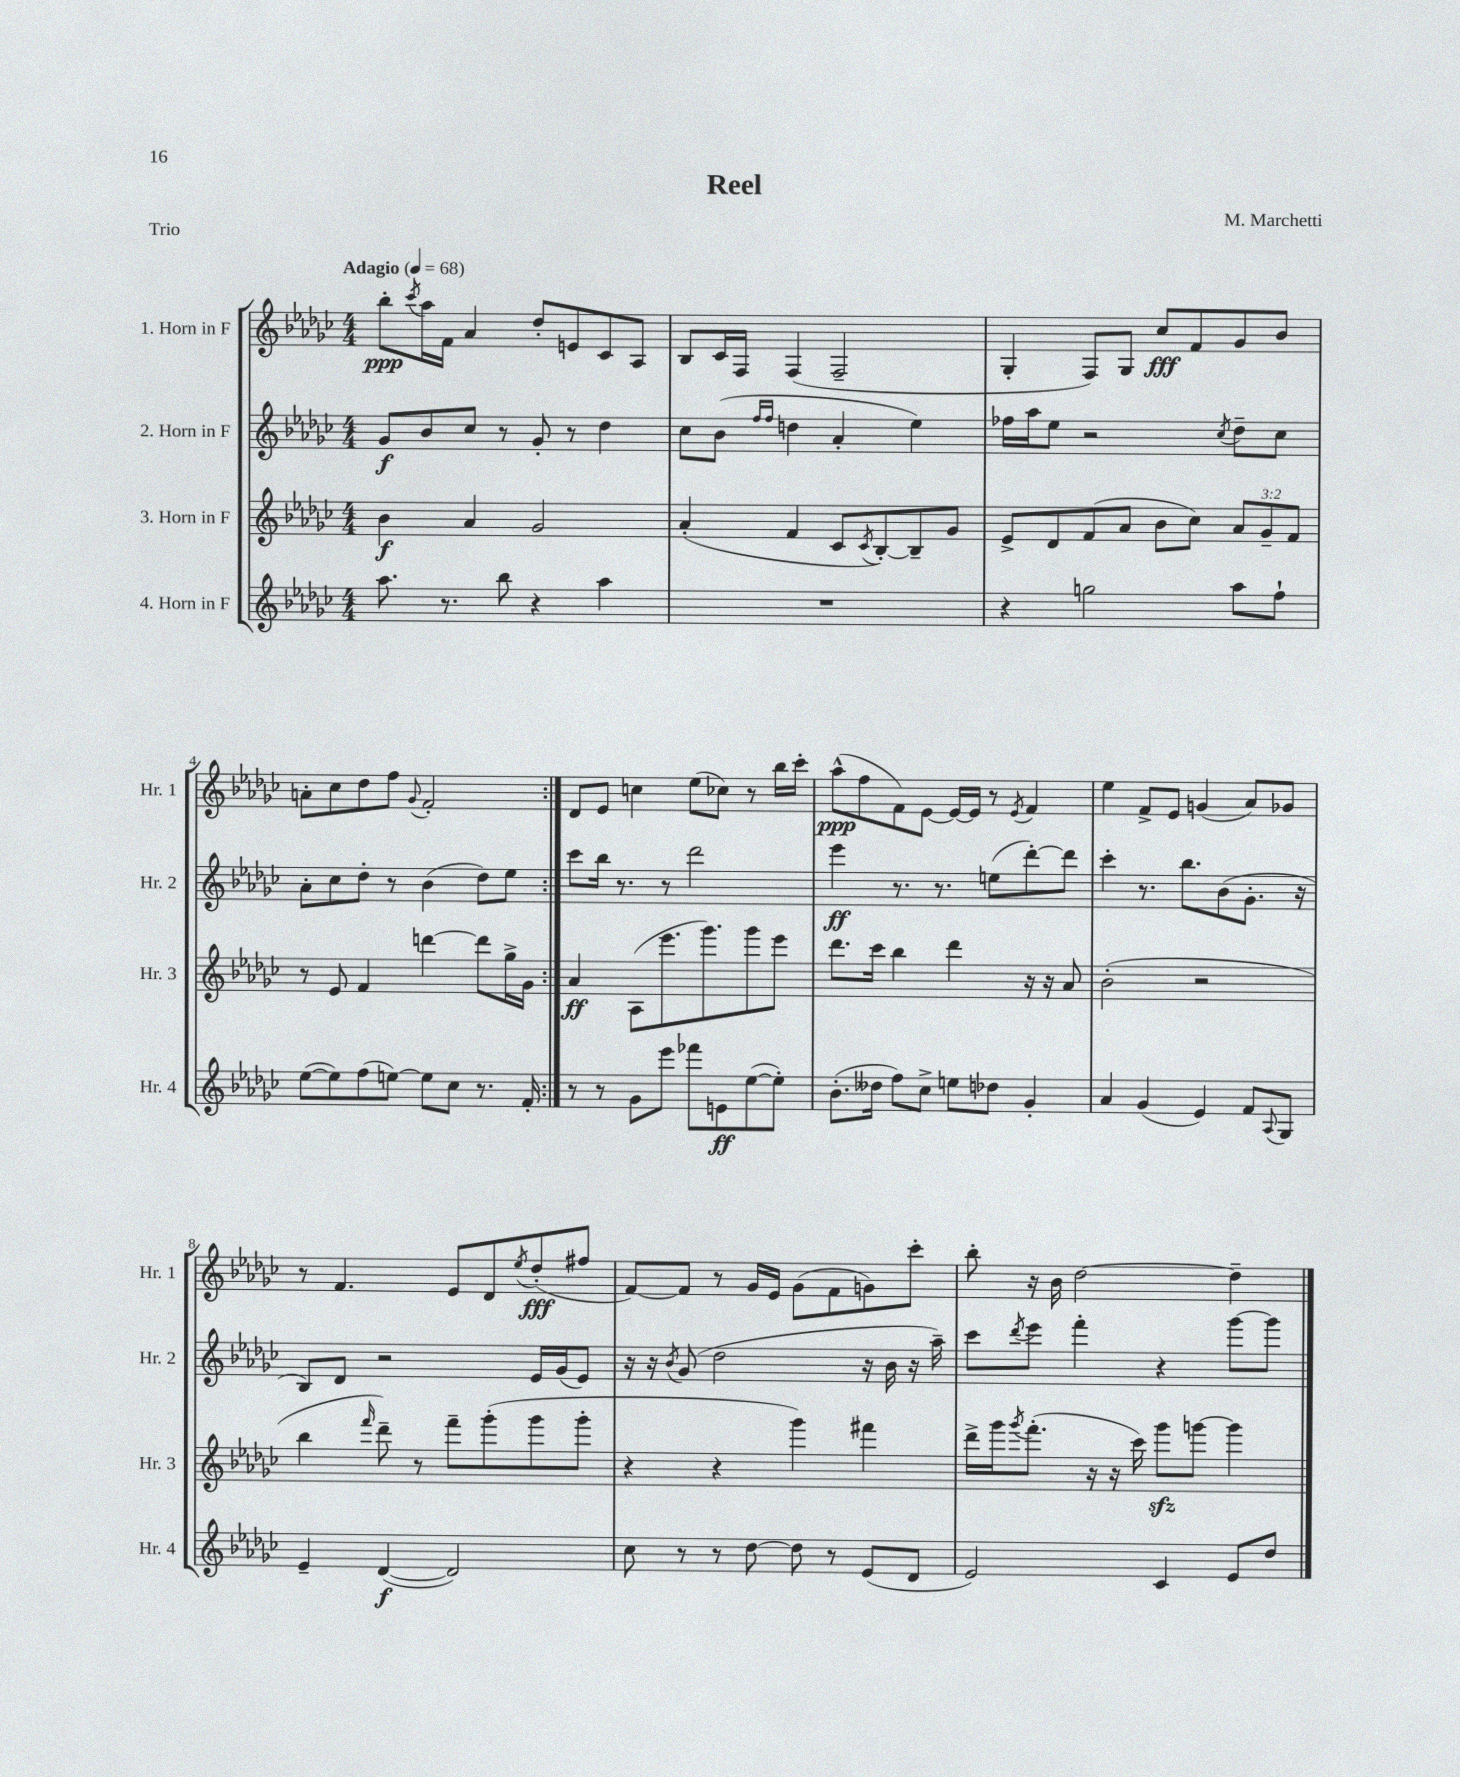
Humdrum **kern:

**kern	**dynam	**kern	**dynam	**kern	**dynam	**kern	**dynam
*part4	*part4	*part3	*part3	*part2	*part2	*part1	*part1
*staff4	*staff4	*staff3	*staff3	*staff2	*staff2	*staff1	*staff1
*I"4. Horn in F	*	*I"3. Horn in F	*	*I"2. Horn in F	*	*I"1. Horn in F	*
*I'Hr. 4	*	*I'Hr. 3	*	*I'Hr. 2	*	*I'Hr. 1	*
*clefG2	*	*clefG2	*	*clefG2	*	*clefG2	*
*k[b-e-a-d-g-c-]	*	*k[b-e-a-d-g-c-]	*	*k[b-e-a-d-g-c-]	*	*k[b-e-a-d-g-c-]	*
*M4/4	*	*M4/4	*	*M4/4	*	*M4/4	*
*MM68	*	*MM68	*	*MM68	*	*MM68	*
=1	=1	=1	=1	=1	=1	=1	=1
!	!	!	!	!	!	!LO:TX:a:B:t=Adagio	!
8.aa-\	.	4b-\	f	8g-/L	f	8bb-'\L	ppp
.	.	.	.	.	.	8qccc-/	.
.	.	.	.	8b-/	.	16aa-\L	.
8.r	.	.	.	.	.	16f\JJ	.
.	.	4a-/	.	8cc-/J	.	4a-/	.
8bb-\	.	.	.	8r	.	.	.
4r	.	2g-/	.	8g-'/	.	8dd-'/L	.
.	.	.	.	8r	.	8en/	.
4aa-\	.	.	.	4dd-\	.	8c-/	.
.	.	.	.	.	.	8A-/J	.
=2	=2	=2	=2	=2	=2	=2	=2
1r	.	(4a-'/	.	8cc-\L	.	8B-/L	.
.	.	.	.	(8b-\J	.	16c-/L	.
.	.	.	.	.	.	16F/JJ	.
.	.	.	.	16qqff/LL	.	.	.
.	.	.	.	16qqff/JJ	.	.	.
.	.	4f/	.	4ddn\	.	(4F/	.
.	.	8c-/L	.	4a-'/	.	2F~/	.
.	.	8qc-/	.	.	.	.	.
.	.	[8B-'/)	.	.	.	.	.
.	.	8B-~/]	.	4ee-\)	.	.	.
.	.	8g-/J	.	.	.	.	.
=3	=3	=3	=3	=3	=3	=3	=3
4r	.	8e-^/L	.	16ff-X\LL	.	4G-'/	.
.	.	.	.	16aa-\J	.	.	.
.	.	8d-/	.	8ee-\J	.	.	.
2ggn\	.	(8f/	.	2r	.	8F/L)	.
.	.	8a-/J	.	.	.	8G-/J	.
.	.	8b-\L	.	.	.	8cc-/L	fff
.	.	8cc-\J)	.	.	.	8f/	.
.	.	.	.	8qcc-/	.	.	.
8aa-\L	.	12a-/L	.	8dd-~\L	.	8g-/	.
.	.	12g-~/	.	.	.	.	.
8ff`\J	.	.	.	8cc-\J	.	8b-/J	.
.	.	12f/J	.	.	.	.	.
!!LO:LB:g=z
=4	=4	=4	=4	=4	=4	=4	=4
([8ee-\L	.	8r	.	8a-'\L	.	8an'\L	.
8ee-\])	.	8e-/	.	8cc-\	.	8cc-\	.
(8ff\	.	4f/	.	8dd-'\J	.	8dd-\	.
[8een\J)	.	.	.	8r	.	8ff\J	.
.	.	.	.	.	.	8qqg-/	.
8ee\L]	.	[4dddn\	.	(4b-\	.	2f'/	.
8cc-\J	.	.	.	.	.	.	.
8.r	.	8ddd\L]	.	8dd-\L)	.	.	.
.	.	16gg-^\L	.	8ee-\J	.	.	.
16f'/	.	16g-\JJ	.	.	.	.	.
=5:|!	=5:|!	=5:|!	=5:|!	=5:|!	=5:|!	=5:|!	=5:|!
8r	.	4a-/	ff	8ccc-\L	.	8d-/L	.
8r	.	.	.	16bb-\Jk	.	8e-/J	.
.	.	.	.	8.r	.	.	.
8g-\L	.	(8A-\L	.	.	.	4ccn\	.
8eee-\J	.	8.eee-\	.	8r	.	.	.
8fff-X\L	.	.	.	2ddd-\	.	(8ee-\L	.
.	.	8.ggg-\)	.	.	.	.	.
8en\	ff	.	.	.	.	8cc-X\J)	.
([8ee-\	.	8ggg-\	.	.	.	8r	.
8ee-'\J])	.	8eee-\J	.	.	.	16bb-\LL	.
.	.	.	.	.	.	16ccc-'\JJ	.
=6	=6	=6	=6	=6	=6	=6	=6
(8.b-'\L	.	8.ddd-\L	.	4eee-\	ff	(8aa-^^\L	ppp
.	.	.	.	.	.	8ff\	.
16dd--X\Jk	.	16ccc-\Jk	.	.	.	.	.
8ff\L)	.	4bb-\	.	8.r	.	8f\)	.
8cc-^\J	.	.	.	.	.	[8e-\J	.
.	.	.	.	8.r	.	.	.
8een\L	.	4ddd-\	.	.	.	16e-/LL_	.
.	.	.	.	.	.	16e-/JJ]	.
8dd-X\J	.	.	.	(8een\L	.	8r	.
.	.	.	.	.	.	8qe-/	.
4g-'/	.	16r	.	[8ddd-'\)	.	4f/	.
.	.	16r	.	.	.	.	.
.	.	8a-/	.	8ddd-\J]	.	.	.
=7	=7	=7	=7	=7	=7	=7	=7
4a-/	.	(2b-'\	.	4ccc-'\	.	4ee-\	.
(4g-/	.	.	.	8.r	.	8f^/L	.
.	.	.	.	.	.	8e-/J	.
.	.	.	.	8.bb-\L	.	.	.
4e-/)	.	2r	.	.	.	(4gn/	.
.	.	.	.	(8b-\	.	.	.
8f/L	.	.	.	8.g-'\J	.	8a-/L)	.
8qqA-/	.	.	.	.	.	.	.
8G-/J	.	.	.	.	.	8g-X/J	.
.	.	.	.	16r	.	.	.
!!LO:LB:g=z
=8	=8	=8	=8	=8	=8	=8	=8
4e-~/	.	4bb-\	.	8B-/L)	.	8r	.
.	.	.	.	8d-/J	.	4.f/	.
.	.	16qqfff/	.	.	.	.	.
([4d-/	f	8ddd-~\)	.	2r	.	.	.
.	.	8r	.	.	.	.	.
2d-/])	.	8fff~\L	.	.	.	8e-/L	.
.	.	(8ggg-'\	.	.	.	8d-/	.
.	.	.	.	.	.	8qee-/	.
.	.	8ggg-\	.	16e-/LL	.	(8dd-'/	fff
.	.	.	.	(16g-/J	.	.	.
.	.	8ggg-'\J	.	8e-/J)	.	8ff#X/J	.
=9	=9	=9	=9	=9	=9	=9	=9
8cc-\	.	4r	.	16r	.	[8f/L)	.
.	.	.	.	16r	.	.	.
.	.	.	.	8qb-/	.	.	.
8r	.	.	.	(8g-/	.	8f/J]	.
8r	.	4r	.	2dd-\	.	8r	.
[8dd-\	.	.	.	.	.	16g-/LL	.
.	.	.	.	.	.	16e-/JJ	.
8dd-\]	.	4ggg-\)	.	.	.	(8g-\L	.
8r	.	.	.	.	.	8f\	.
(8e-/L	.	4fff#X\	.	16r	.	8gn\)	.
.	.	.	.	16b-\	.	.	.
8d-/J	.	.	.	16r	.	8ccc-'\J	.
.	.	.	.	16aa-~\)	.	.	.
=10	=10	=10	=10	=10	=10	=10	=10
2e-/)	.	16ddd-^\LL	.	8ccc-\L	.	8bb-'\	.
.	.	16ggg-\J	.	.	.	.	.
.	.	8qggg-/	.	8qddd-/	.	.	.
.	.	(8.fff'\J	.	8eee-\J	.	16r	.
.	.	.	.	.	.	16b-\	.
.	.	.	.	4fff'\	.	[2dd-\	.
.	.	16r	.	.	.	.	.
.	.	16r	.	.	.	.	.
.	.	16ccc-\)	.	.	.	.	.
4c-/	.	8ggg-zz\L	.	4r	.	.	.
.	.	[8gggn\J	.	.	.	.	.
8e-/L	.	4ggg\]	.	[8ggg-\L	.	4dd-~\]	.
8dd-/J	.	.	.	8ggg-\J]	.	.	.
==	==	==	==	==	==	==	==
*-	*-	*-	*-	*-	*-	*-	*-
